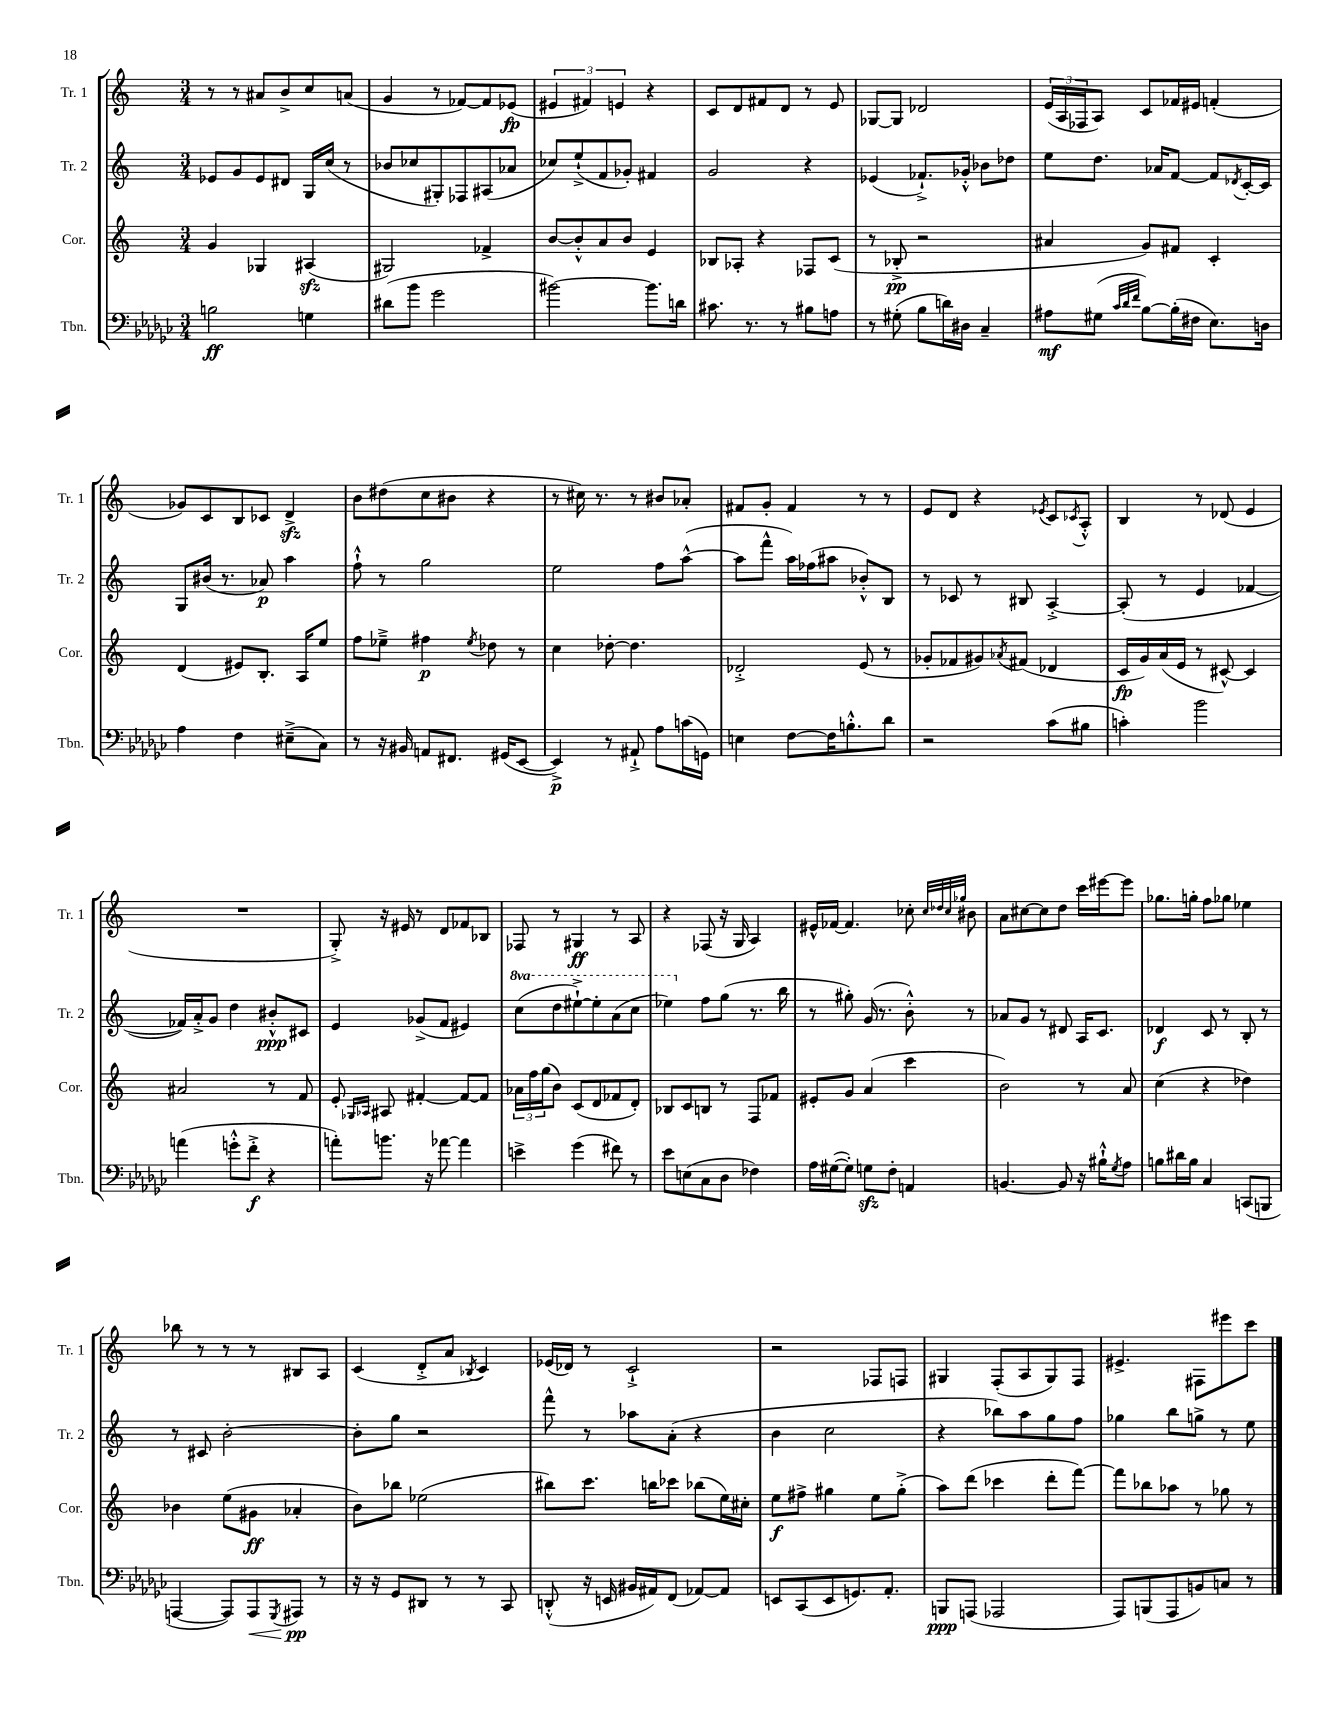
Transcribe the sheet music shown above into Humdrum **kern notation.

**kern	**dynam	**kern	**dynam	**kern	**dynam	**kern	**dynam
*part4	*part4	*part3	*part3	*part2	*part2	*part1	*part1
*staff4	*staff4	*staff3	*staff3	*staff2	*staff2	*staff1	*staff1
*I"Tbn.	*	*I"Cor.	*	*I"Tr. 2	*	*I"Tr. 1	*
*I'Tbn.	*	*I'Cor.	*	*I'Tr. 2	*	*I'Tr. 1	*
*clefF4	*	*clefG2	*	*clefG2	*	*clefG2	*
*k[b-e-a-d-g-c-]	*	*k[]	*	*k[]	*	*k[]	*
*M3/4	*	*M3/4	*	*M3/4	*	*M3/4	*
=18	=18	=18	=18	=18	=18	=18	=18
2Bn\	ff	4g/	.	8e-X/L	.	8r	.
.	.	.	.	8g/	.	8r	.
.	.	4G-X/	.	8e-/	.	8a#X/L	.
.	.	.	.	8d#X/J	.	8b^/	.
4Gn\	.	(4A#Xzz/	.	16G/LL	.	8cc/	.
.	.	.	.	(16cc/JJ	.	.	.
.	.	.	.	8r	.	(8an/J	.
=19	=19	=19	=19	=19	=19	=19	=19
(8d#X\L	.	2G#X/)	.	8b-X/L	.	4g/	.
8b-\J	.	.	.	8cc-X/	.	.	.
2g-\	.	.	.	8G#X'/)	.	8r	.
.	.	.	.	8F-X/	.	[8f-X/L)	.
.	.	4f-X^/	.	(8A#X/	.	8f-/]	.
.	.	.	.	8a-X/J	.	(8e-X/J	fp
=20	=20	=20	=20	=20	=20	=20	=20
[2b#X\)	.	[8b/L	.	8cc-X/L)	.	6e#X/	.
.	.	8b'^^/]	.	(8ee`^/	.	.	.
.	.	.	.	.	.	6f#X/)	.
.	.	8a/	.	8f/	.	.	.
.	.	.	.	.	.	6en/	.
.	.	8b/J	.	8g-X'/J)	.	.	.
8.b#\L]	.	4e/	.	4f#X/	.	4r	.
16dn\Jk	.	.	.	.	.	.	.
=21	=21	=21	=21	=21	=21	=21	=21
8.c#X\	.	8B-X/L	.	2g/	.	8c/L	.
.	.	8A-X'/J	.	.	.	8d/	.
8.r	.	.	.	.	.	.	.
.	.	4r	.	.	.	8f#X/	.
8r	.	.	.	.	.	8d/J	.
8B#X\L	.	8F-X/L	.	4r	.	8r	.
8An\J	.	(8c/J	.	.	.	8e/	.
=22	=22	=22	=22	=22	=22	=22	=22
8r	.	8r	.	(4e-X/	.	[8G-X/L	.
(8G#X'\	.	8B-X'^/	pp	.	.	8G-/J]	.
8B-\L	.	2r	.	8.f-X`^/L)	.	2d-X/	.
16dn\L)	.	.	.	.	.	.	.
16D#X\JJ	.	.	.	16g-X'^^/Jk	.	.	.
4C-~/	.	.	.	8b-X\L	.	.	.
.	.	.	.	8dd-X\J	.	.	.
=23	=23	=23	=23	=23	=23	=23	=23
8A#X\L	mf	4a#X/	.	8ee\L	.	(24e/LL	.
.	.	.	.	.	.	24A/	.
.	.	.	.	.	.	24F-X/J	.
(8G#X\J	.	.	.	8.dd\J	.	8A/J)	.
32qqc-/LLL	.	.	.	.	.	.	.
32qqd-/	.	.	.	.	.	.	.
32qqf/JJJ	.	.	.	.	.	.	.
[8B-\L)	.	8g/L)	.	.	.	8c/L	.
.	.	.	.	16a-X/KL	.	.	.
(16B-'\L]	.	8f#X/J	.	[8f/J	.	16f-X/L	.
16F#X\JJ	.	.	.	.	.	16e#X/JJ	.
8.E-\L)	.	4c'/	.	8f/L]	.	(4fn'/	.
.	.	.	.	8qd-X/	.	.	.
.	.	.	.	[16c'/L	.	.	.
16Dn\Jk	.	.	.	16c/JJ]	.	.	.
!!LO:LB:g=z
=24	=24	=24	=24	=24	=24	=24	=24
4A-\	.	(4d/	.	8G/L	.	8g-X/L)	.
.	.	.	.	(16b#X/Jk	.	8c/	.
.	.	.	.	8.r	.	.	.
4F\	.	8e#X/L)	.	.	.	8B/	.
.	.	8.B'/J	.	8a-X/)	p	8c-X/J	.
(8E#X~^\L	.	.	.	4aa\	.	4dzz^/	.
.	.	16A/KL	.	.	.	.	.
8C-\J)	.	8ee/J	.	.	.	.	.
=25	=25	=25	=25	=25	=25	=25	=25
8r	.	8ff\L	.	8ff`^^\	.	8b\L	.
16r	.	8ee-X~^\J	.	8r	.	(8dd#X\	.
16BB#X/	.	.	.	.	.	.	.
8AAn/L	.	4ff#X\	p	2gg\	.	8cc\	.
8.FF#X/J	.	.	.	.	.	8b#X\J	.
.	.	8qee-/	.	.	.	.	.
.	.	8dd-X\	.	.	.	4r	.
(16GG#X/KL	.	.	.	.	.	.	.
[8EE-/J	.	8r	.	.	.	.	.
=26	=26	=26	=26	=26	=26	=26	=26
4EE-^/])	p	4cc\	.	2ee\	.	8r	.
.	.	.	.	.	.	16cc#X\)	.
.	.	.	.	.	.	8.r	.
8r	.	[8dd-X'\	.	.	.	.	.
8AA#X`^/	.	4.dd-\]	.	.	.	8r	.
8A-\L	.	.	.	8ff\L	.	8b#X/L	.
(16cn\L	.	.	.	([8aa^^\J	.	8a-X'/J	.
16GGn\JJ)	.	.	.	.	.	.	.
=27	=27	=27	=27	=27	=27	=27	=27
4En\	.	2d-X'^/	.	8aa\L]	.	8f#X/L	.
.	.	.	.	8fff^^\J	.	8g'/J	.
[8F\L	.	.	.	16aa\LL)	.	4f#/	.
.	.	.	.	(16ff-X\J	.	.	.
16F\K]	.	.	.	8aa#X\J	.	.	.
8.Bn'^^\	.	.	.	.	.	.	.
.	.	(8e/	.	8b-X'^^/L)	.	8r	.
8d-\J	.	8r	.	8B/J	.	8r	.
=28	=28	=28	=28	=28	=28	=28	=28
2r	.	8g-X'/L	.	8r	.	8e/L	.
.	.	8f-X/	.	8c-X/	.	8d/J	.
.	.	8g#X/)	.	8r	.	4r	.
.	.	8qa-X/	.	.	.	.	.
.	.	(8f#X/J	.	8B#X/	.	.	.
.	.	.	.	.	.	8qe-X/	.
(8c-\L	.	4d-X/	.	[4A'^/	.	8c/L	.
.	.	.	.	.	.	8qc-X/	.
8B#X\J	.	.	.	.	.	8A'^^/J	.
=29	=29	=29	=29	=29	=29	=29	=29
4cn'\)	.	16c/LL	fp	(8A'/]	.	4B/	.
.	.	16g/)	.	.	.	.	.
.	.	(16a/	.	8r	.	.	.
.	.	16e/JJ	.	.	.	.	.
2b-\	.	8r	.	4e/	.	8r	.
.	.	[8c#X^^/)	.	.	.	(8d-X/	.
.	.	4c#/]	.	[4f-X/	.	4e/	.
!!LO:LB:g=z
=30	=30	=30	=30	=30	=30	=30	=30
(4an\	.	2a#X/	.	16f-X/LL])	.	2.r	.
.	.	.	.	16a'^/J	.	.	.
.	.	.	.	8g/J	.	.	.
8gn'^^\L	.	.	.	4dd\	.	.	.
8f'^\J	f	.	.	.	.	.	.
4r	.	8r	.	8b#X'^^/L	ppp	.	.
.	.	8f/	.	8c#X/J	.	.	.
=31	=31	=31	=31	=31	=31	=31	=31
8an'\L)	.	8e'/	.	4e/	.	8G'^/)	.
.	.	16qqG-X/LL	.	.	.	.	.
.	.	16qqA-X/JJ	.	.	.	.	.
8.bn\J	.	8A#X/	.	.	.	16r	.
.	.	.	.	.	.	16e#X/	.
.	.	[4f#X'/	.	(8g-X^/L	.	8r	.
16r	.	.	.	.	.	.	.
[8a-X\	.	.	.	8f/J	.	8d/L	.
4a-\]	.	8f#/L_	.	4e#X/)	.	8f-X/	.
.	.	8f#/J]	.	.	.	8B-X/J	.
=32	=32	=32	=32	=32	=32	=32	=32
*	*	*	*	*8va	*	*	*
4en^\	.	24a-X\LL	.	(8ccc\L	.	8F-X/	.
.	.	24ff\	.	.	.	.	.
.	.	(24gg\J	.	.	.	.	.
.	.	8b\J)	.	8ddd\	.	8r	.
(4g-\	.	(8c/L	.	[8eee#X`^\)	.	4G#X/	ff
.	.	8d/	.	8eee#'\]	.	.	.
8f#X\)	.	8f-X/	.	(8aa\	.	8r	.
8r	.	8d'/J)	.	8ccc\J	.	8A/	.
=33	=33	=33	=33	=33	=33	=33	=33
8e-\L	.	8B-X/L	.	4eee-X\)	.	4r	.
(8En\	.	8c/	.	.	.	.	.
*	*	*	*	*X8va	*	*	*
8C-\	.	8Bn/J	.	8ff\L	.	(8F-X/	.
8D-\J	.	8r	.	(8gg\J	.	16r	.
.	.	.	.	.	.	16G/	.
4F-X\)	.	8F/L	.	8.r	.	4A/)	.
.	.	8f-X/J	.	.	.	.	.
.	.	.	.	16bb\	.	.	.
=34	=34	=34	=34	=34	=34	=34	=34
16A-\LL	.	8e#X'/L	.	8r	.	16e#X^^/LL	.
([16G#X\J	.	.	.	.	.	[16f-X/JJ	.
8G#'\J])	.	8g/J	.	8gg#X'\)	.	4.f-/]	.
8Gnzz\L	.	(4a/	.	(16g/	.	.	.
.	.	.	.	8.r	.	.	.
8F'\J	.	.	.	.	.	.	.
4AAn/	.	4ccc\	.	8b'^^\)	.	8cc-X'\	.
.	.	.	.	.	.	32qqcc-/LLL	.
.	.	.	.	.	.	32qqdd-X/	.
.	.	.	.	.	.	32qqcc-/	.
.	.	.	.	.	.	32qqgg-X/JJJ	.
.	.	.	.	8r	.	8b#X\	.
=35	=35	=35	=35	=35	=35	=35	=35
[4.BBn/	.	2b\)	.	8a-X/L	.	8a\L	.
.	.	.	.	8g/J	.	[8cc#X\	.
.	.	.	.	8r	.	8cc#\]	.
8BB/]	.	.	.	8d#X/	.	8dd\J	.
16r	.	8r	.	16A/KL	.	16ccc\LL	.
16B#X`^^\KL	.	.	.	8.c/J	.	[16eee#X\J	.
8qG-/	.	.	.	.	.	.	.
8A-\J	.	8a/	.	.	.	8eee#\J]	.
=36	=36	=36	=36	=36	=36	=36	=36
8Bn\L	.	(4cc\	.	4d-X/	f	8.gg-X\L	.
16d#X\L	.	.	.	.	.	.	.
16B\JJ	.	.	.	.	.	16ggn'\Jk	.
4C-/	.	4r	.	8c/	.	8ff\L	.
.	.	.	.	8r	.	8gg-X\J	.
(8CCn/L	.	4dd-X\)	.	8B'/	.	4ee-X\	.
8BBBn/J	.	.	.	8r	.	.	.
!!LO:LB:g=z
=37	=37	=37	=37	=37	=37	=37	=37
[4AAAn/	.	4b-X\	.	8r	.	8bb-X\	.
.	.	.	.	8c#X/	.	8r	.
8AAA/L])	.	(8ee\L	.	[2b'\	.	8r	.
!	!LO:HP:b	!	!	!	!	!	!
8AAA/	<	8g#X\J	ff	.	.	8r	.
8qGGG-/	.	.	.	.	.	.	.
8AAA#X/J	pp	4a-X'/	.	.	.	8B#X/L	.
8r	[	.	.	.	.	8A/J	.
=38	=38	=38	=38	=38	=38	=38	=38
16r	.	8b\L)	.	8b'\L]	.	(4c/	.
16r	.	.	.	.	.	.	.
8GG-/L	.	8bb-X\J	.	8gg\J	.	.	.
8DD#X/J	.	(2ee-X\	.	2r	.	8d'^/L	.
8r	.	.	.	.	.	8a/J	.
.	.	.	.	.	.	8qB-X/	.
8r	.	.	.	.	.	4c/)	.
8CC-/	.	.	.	.	.	.	.
=39	=39	=39	=39	=39	=39	=39	=39
(8DDn'^^/	.	8bb#X\L)	.	8fff^^\	.	(16e-X/LL	.
.	.	.	.	.	.	16d-X/JJ)	.
16r	.	8.ccc\J	.	8r	.	8r	.
16EEn/	.	.	.	.	.	.	.
16BB#X/LL	.	.	.	8aa-X\L	.	2c`^/	.
16AA#X/J)	.	16bbn\KL	.	.	.	.	.
(8FF/J	.	8ccc-X\J	.	(8a'\J	.	.	.
[8AA-X/L)	.	(8bb-X\L	.	4r	.	.	.
8AA-/J]	.	16ee\L)	.	.	.	.	.
.	.	16cc#X'\JJ	.	.	.	.	.
=40	=40	=40	=40	=40	=40	=40	=40
8EEn/L	.	8ee\L	f	4b\	.	2r	.
(8CC-/	.	8ff#X^\J	.	.	.	.	.
8EE/	.	4gg#X\	.	2cc\	.	.	.
8.GGn/)	.	.	.	.	.	.	.
.	.	8ee\L	.	.	.	8F-X/L	.
8.AA-'/J	.	.	.	.	.	.	.
.	.	(8gg#'^\J	.	.	.	8Fn/J	.
=41	=41	=41	=41	=41	=41	=41	=41
8BBBn/L	ppp	8aa\L)	.	4r	.	4G#X/	.
(8AAAn/J	.	(8ddd\J	.	.	.	.	.
2AAA-X/	.	4ccc-X\	.	8bb-X\L)	.	(8F'/L	.
.	.	.	.	8aa\	.	8A/	.
.	.	8ddd'\L	.	8gg\	.	8G#/)	.
.	.	[8fff\J)	.	8ff\J	.	8F/J	.
=42	=42	=42	=42	=42	=42	=42	=42
8AAA-/L)	.	8fff\L]	.	4gg-X\	.	4.e#X^/	.
(8BBBn/	.	8bb-X\	.	.	.	.	.
8AAA-/	.	8aa-X\J	.	8bb\L	.	.	.
8BBn/)	.	8r	.	8ggn^\J	.	8F#X\L	.
8Cn/J	.	8gg-X\	.	8r	.	8eee#X\	.
8r	.	8r	.	8ee\	.	8ccc\J	.
==	==	==	==	==	==	==	==
*-	*-	*-	*-	*-	*-	*-	*-
